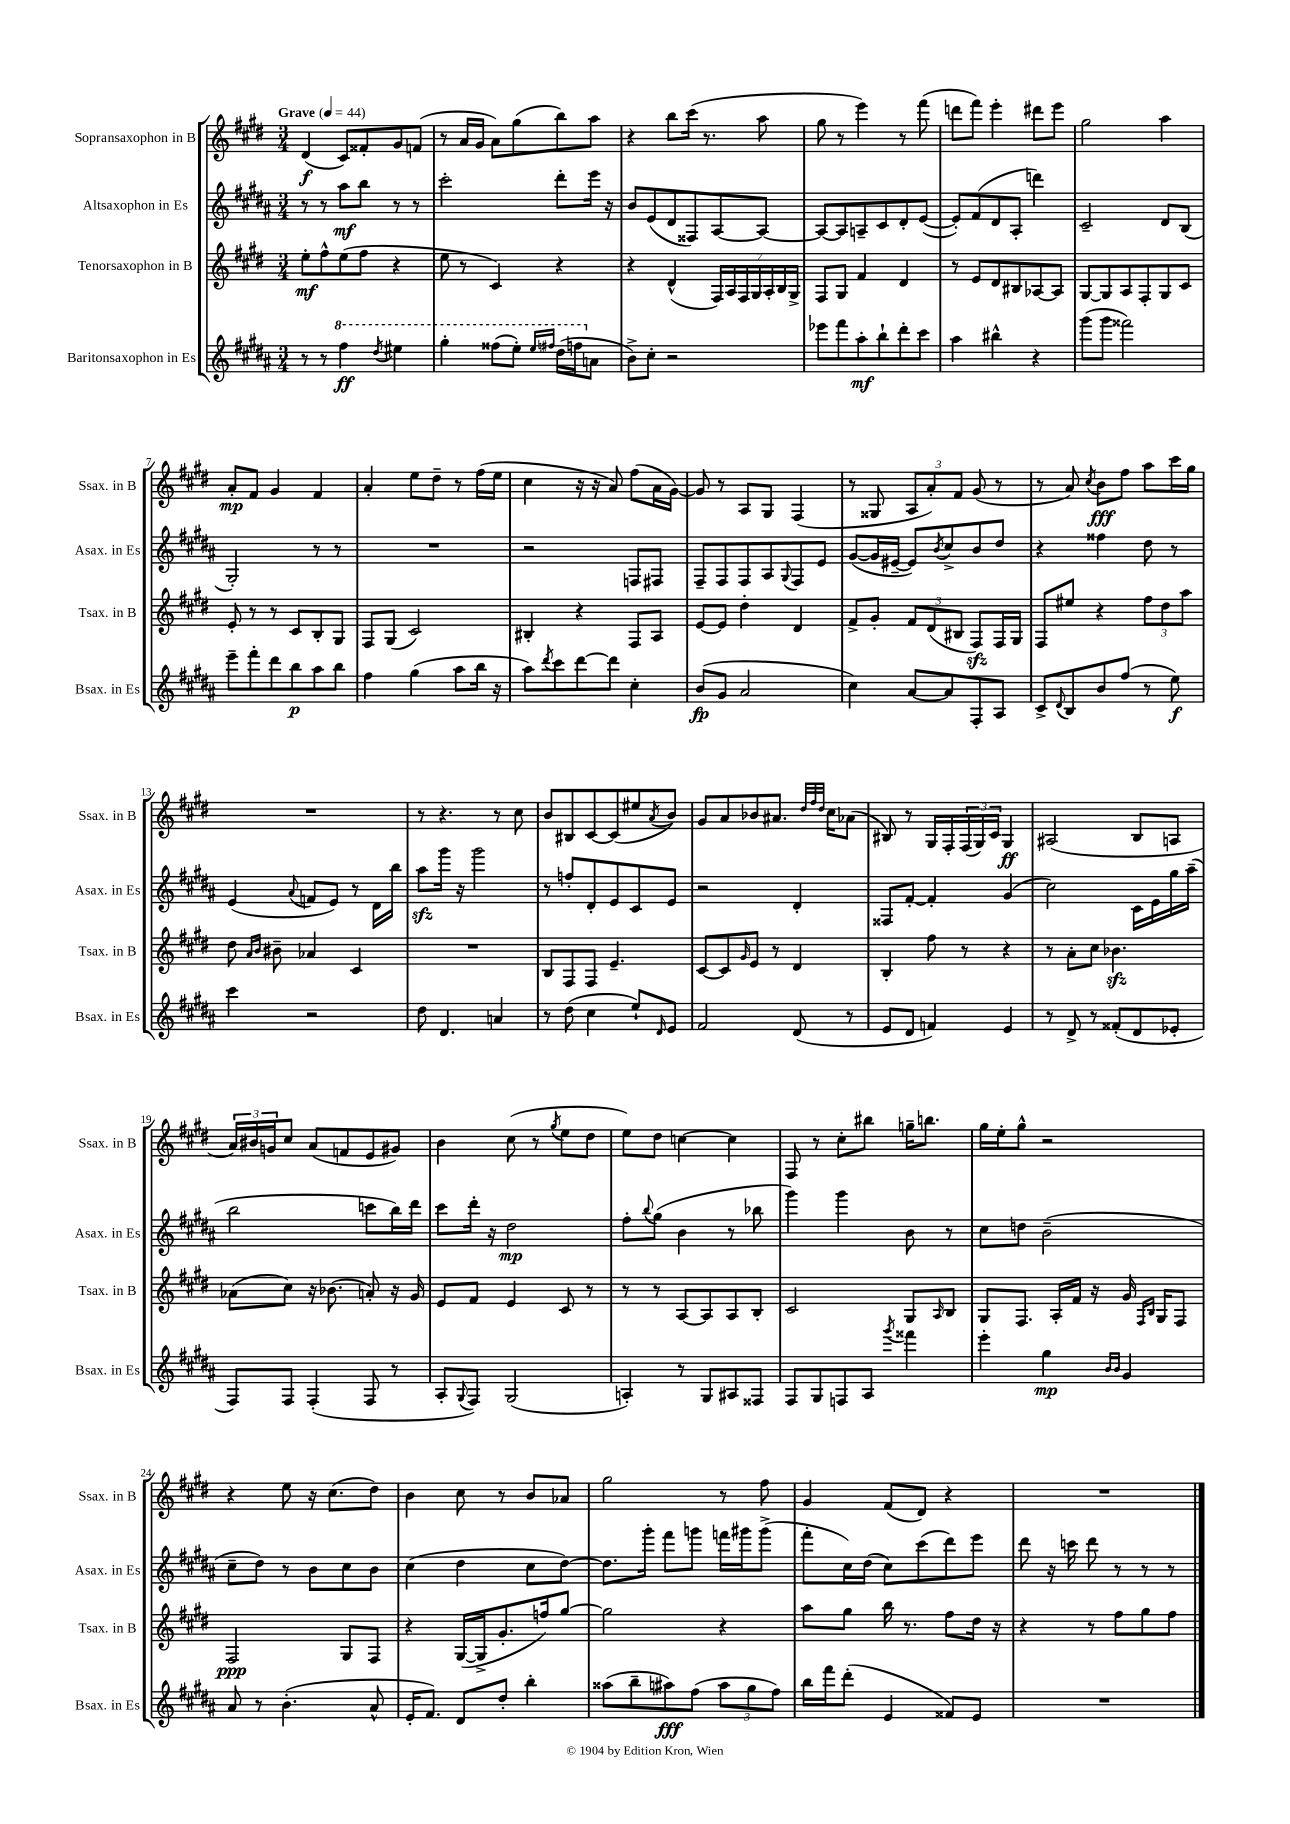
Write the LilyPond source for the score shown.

<<
\new StaffGroup <<
\new Staff = "s0" \with { instrumentName = "Sopransaxophon in B" shortInstrumentName = "Ssax. in B" } {
    \clef treble \key e \major \numericTimeSignature \time 3/4 \tempo "Grave" 4 = 44
    dis'4\f( cis'8) fisis'8-. gis'8 f'8( |
    r8 a'16 gis'16 a'8) gis''8( b''8) a''8 |
    r4 b''8 cis'''16( r8. a''8 |
    gis''8 r8 e'''4) r8 fis'''8( |
    d'''8 fis'''8) e'''4-. dis'''8 e'''8 |
    gis''2 a''4 |
    a'8-.\mp fis'8 gis'4 fis'4 |
    a'4-. e''8 dis''8-- r8 fis''16( e''16 |
    cis''4 r16 r16 a'8) fis''8( a'16 gis'16~) |
    gis'8 r8 a8 gis8 fis4( |
    r8 gisis8 \tuplet 3/2 { a8 a'8-.) fis'8 } gis'8( r8 |
    r8 a'8) \acciaccatura { cis''8 } b'8\fff fis''8 a''8 cis'''16 gis''16 |
    R2. |
    r8 r4. r8 cis''8 |
    b'8 bis8 cis'8~ cis'8( eis''8 \acciaccatura { a'8 } b'8) |
    gis'8 a'8 bes'8 ais'8. \grace { dis''32 fis''32 dis''32 } cis''16 aes'8( |
    bis8) r8 gis16 fis16-. \tuplet 3/2 { fis16( gis16) cis'16 } gis4\ff |
    ais2( b8 a8 |
    \tuplet 3/2 { a'16) bis'16 g'16 } cis''8 a'8( f'8 e'8 gis'8) |
    b'4 cis''8( r8 \acciaccatura { gis''8 } e''8 dis''8 |
    e''8) dis''8 c''4~ c''4 |
    fis8 r8 cis''8-. bis''8 g''16-- b''8. |
    gis''16 e''16-. gis''8-^ r2 |
    r4 e''8 r16 cis''8.( dis''8) |
    b'4 cis''8 r8 b'8 aes'8 |
    gis''2 r8 fis''8 |
    gis'4 fis'8( dis'8) r4 |
    R2. \bar "|." |
}
\new Staff = "s1" \with { instrumentName = "Altsaxophon in Es" shortInstrumentName = "Asax. in Es" } {
    \clef treble \key b \major \numericTimeSignature \time 3/4
    r8 r8 ais''8\mf b''8 r8 r8 |
    cis'''2-. dis'''8-. e'''16 r16 |
    b'8 e'8( dis'8 fisis8) ais8~ ais8~ |
    ais8~ ais8 a8-- cis'8 dis'8-. e'8~( |
    e'8-.) fis'8( dis'8 ais8-. d'''4) |
    cis'2-- dis'8 b8( |
    gis2-.) r8 r8 |
    R2. |
    r2 f8 fis8 |
    fis8-- fis8 fis8 ais8 \appoggiatura { gis8 } fis8 e'8 |
    gis'8~( gis'16 eis'16~-- eis'8) \acciaccatura { b'8 } cis''8-> b'8 dis''8 |
    r4 fisis''4 dis''8 r8 |
    e'4( \appoggiatura { ais'8 } f'8 e'8) r8 dis'16 b''16 |
    ais''8\sfz gis'''16 r16 gis'''2 |
    r8 f''8-. dis'8-. e'8 cis'8 e'8 |
    r2 dis'4-. |
    fisis8 fis'8~-. fis'4-. gis'4( |
    cis''2) cis'16 e'16 gis''16 ais''16--( |
    b''2 c'''8 b''16) dis'''16 |
    cis'''8 dis'''16-. r16 dis''2\mp |
    fis''8-. \appoggiatura { b''8 } gis''8( b'4 r8 bes''8 |
    gis'''4) gis'''4 b'8 r8 |
    cis''8 d''8 b'2--( |
    cis''8-- dis''8) r8 b'8 cis''8 b'8 |
    cis''4( dis''4 cis''8 dis''8~) |
    dis''8. gis'''16-. fis'''8 g'''8 f'''16 gis'''16 gis'''8->( |
    fis'''8-. cis''16) dis''16( cis''8) cis'''8( dis'''8) e'''8 |
    dis'''8 r16 c'''16 dis'''8 r8 r8 r8 \bar "|." |
}
\new Staff = "s2" \with { instrumentName = "Tenorsaxophon in B" shortInstrumentName = "Tsax. in B" } {
    \clef treble \key e \major \numericTimeSignature \time 3/4
    e''8-.\mf fis''8-^ e''8( fis''8 r4 |
    e''8 r8 cis'4) r4 |
    r4 dis'4-^( \tuplet 7/4 { fis16) a16 fis16 gis16 a16-. b16 gis16-> } |
    fis8 gis8 fis'4 dis'4 |
    r8 e'8 dis'8 bis8 aes8~ aes8 |
    gis8~ gis8 a8 fis8-. gis8 cis'8 |
    e'8-. r8 r8 cis'8 b8-. gis8 |
    fis8 gis8( cis'2) |
    bis4-. r4 fis8 a8 |
    e'8~ e'8 dis''4-. dis'4 |
    fis'8-> gis'8-. \tuplet 3/2 { fis'8 dis'8( bis8 } fis8\sfz) fis16 gis16 |
    fis8 eis''8 r4 \tuplet 3/2 { fis''8 dis''8 a''8 } |
    dis''8 \grace { a'16 b'16 } bis'8-- aes'4 cis'4 |
    R2. |
    b8 fis8 fis8 e'4.-- |
    cis'8~ cis'8 \grace { gis'16 } e'8 r8 dis'4 |
    b4-. fis''8 r8 r4 |
    r8 a'8-. cis''8 bes'4.\sfz |
    aes'8( cis''8) r16 bes'8.( a'8-.) r16 gis'16 |
    e'8 fis'8 e'4 cis'8 r8 |
    r8 r8 a8~ a8 a8 b8-. |
    cis'2 gis8 \grace { a16 } b8 |
    gis8 fis8. a16-. fis'16 r16 gis'16 \grace { fis16 b16 } gis16 fis8 |
    fis2\ppp gis8 fis8 |
    r4 gis16~( gis16-> gis'8.-. f''16) gis''8~ |
    gis''2 r4 |
    a''8 gis''8 b''16 r8. fis''8 dis''16 r16 |
    r4 r8 fis''8 gis''8 fis''8 \bar "|." |
}
\new Staff = "s3" \with { instrumentName = "Baritonsaxophon in Es" shortInstrumentName = "Bsax. in Es" } {
    \clef treble \key b \major \numericTimeSignature \time 3/4
    r8 r8 \ottava #1 fis'''4\ff \acciaccatura { dis'''8 } eis'''4 |
    gis'''4-. fisis'''8( e'''8-.) \grace { e'''16 fis'''16 } dis'''16( f'''16 \ottava #0 a'8 |
    b'8->) cis''8-. r2 |
    ees'''8 fis'''8 ais''8-.\mf b''8-! dis'''8-. cis'''8 |
    ais''4 bis''4-^ r4 |
    gis'''8( gis'''8 fisis'''2) |
    e'''8-- fis'''8-. dis'''8 b''8\p ais''8 b''8 |
    fis''4 gis''4( ais''8 b''16 r16 |
    ais''8) \acciaccatura { dis'''8 } cis'''8 dis'''8~ dis'''8 cis''4-. |
    b'8\fp( gis'8 ais'2 |
    cis''4) ais'8~ ais'8 fis8-. ais8 |
    cis'8-> \appoggiatura { dis'8 } b8 b'8 fis''8( r8 e''8\f) |
    cis'''4 r2 |
    dis''8 dis'4. a'4 |
    r8 dis''8( cis''4 e''8-!) \grace { dis'16 } e'8 |
    fis'2 dis'8( r8 |
    e'8 dis'8 f'4) e'4 |
    r8 dis'8-> r8 fisis'8-.( dis'8 ees'8-. |
    fis8) fis8 fis4-.( fis8 r8 |
    ais8-. \appoggiatura { gis8 } fis8) gis2( |
    a4-.) r8 gis8 ais8 fisis8 |
    fis8 gis8 f8 ais8 \acciaccatura { gis'''8 } fisis'''4 |
    e'''4-. gis''4\mp \grace { b'16 b'16 } gis'4 |
    ais'8 r8 b'4.-.( ais'8-^ |
    e'16-. fis'8.) dis'8 dis''8-. b''4-. |
    aisis''8( b''8-- ais''8\fff) fis''8( \tuplet 3/2 { ais''8 gis''8 fis''8) } |
    b''16 fis'''16 dis'''8-.( e'4 fisis'8) e'8 |
    R2. \bar "|." |
}
>>
>>
